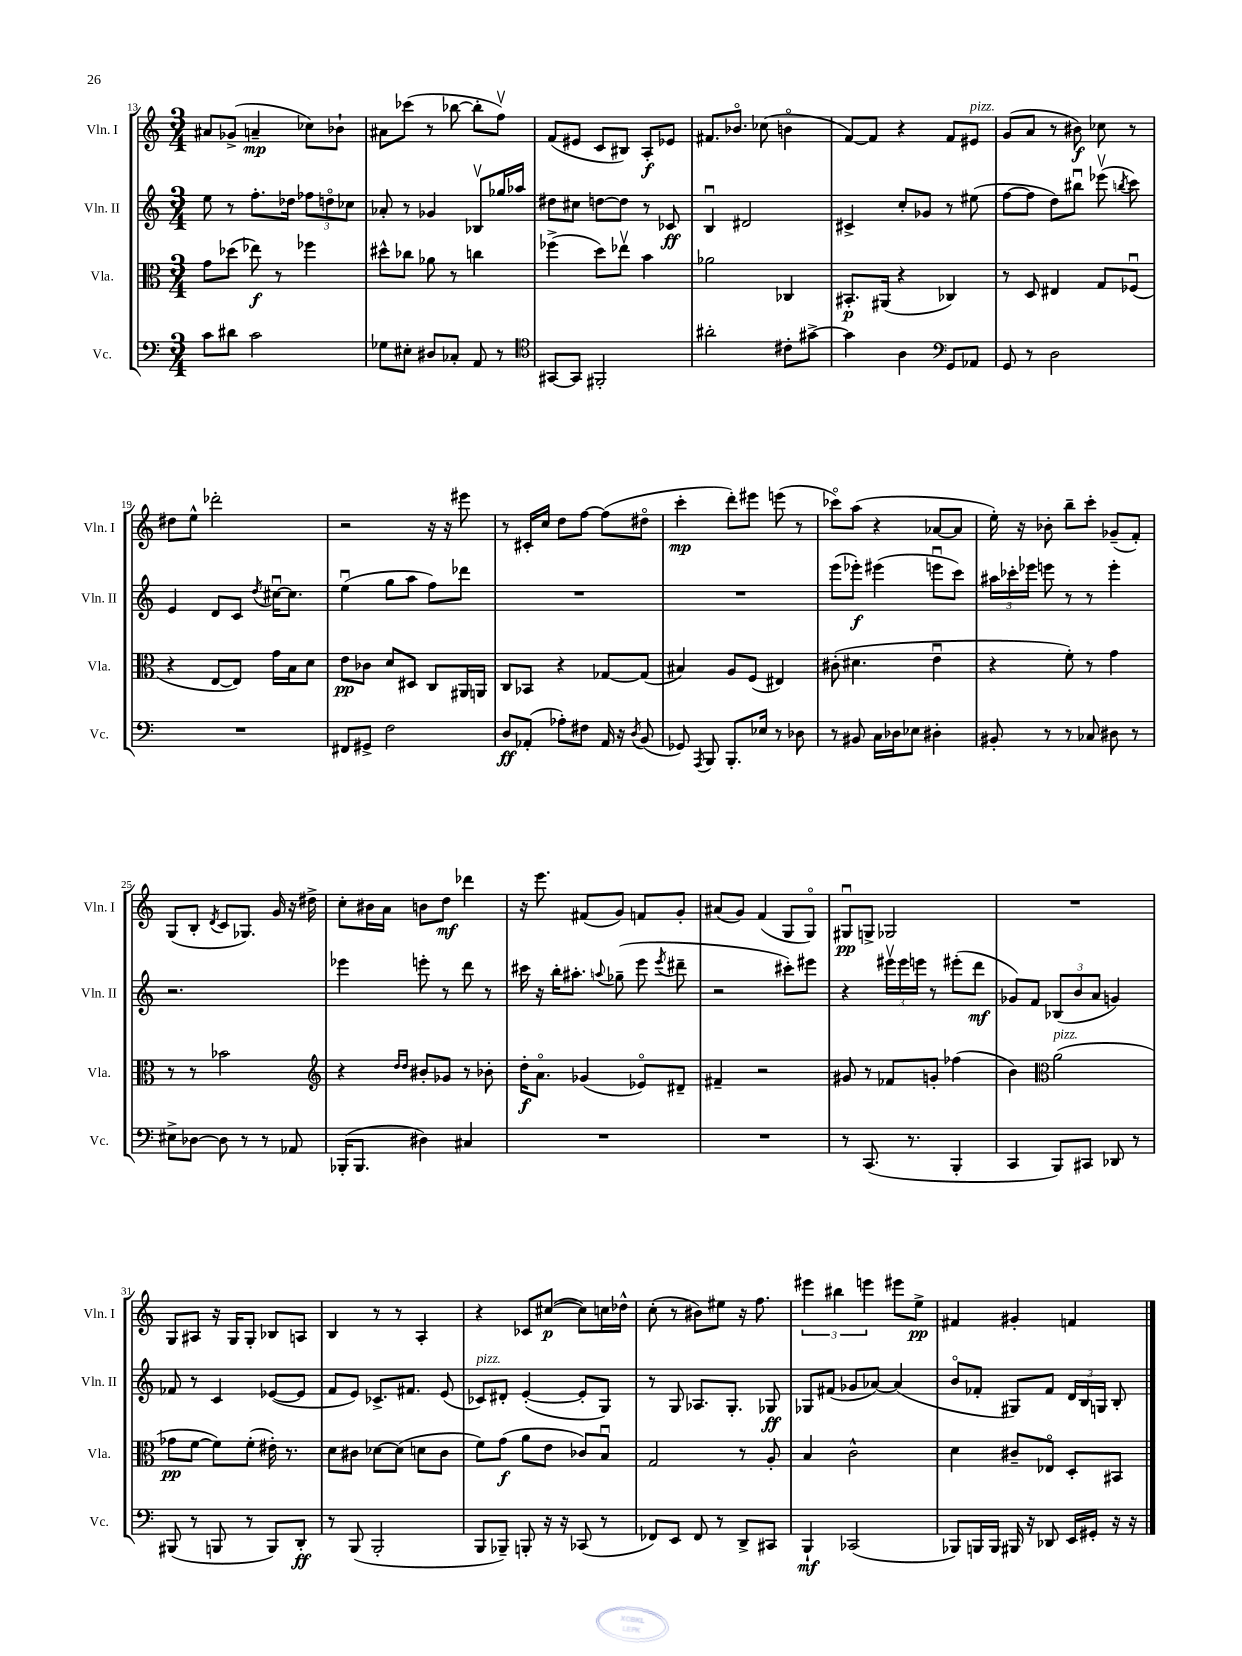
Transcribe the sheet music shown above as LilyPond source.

<<
\new StaffGroup <<
\new Staff = "s0" \with { instrumentName = "Vln. I" shortInstrumentName = "Vln. I" } {
    \clef treble \key c \major \numericTimeSignature \time 3/4
    \autoBeamOff ais'8[ ges'8]->( a'4--\mp ces''8[) bes'8]-! |
    ais'8[ ces'''8]( r8 bes''8~ bes''8[-. f''8]\upbow) |
    f'8[( eis'8] c'8[ bis8]) a8[-.\f ees'8] |
    fis'8.[ bes'8.]\flageolet ces''8( b'4\flageolet |
    f'8[~) f'8] r4 f'8[ eis'8]^\markup { \italic "pizz." } |
    g'8[( a'8] r8 bis'8\f) ces''8 r8 |
    dis''8[ e''8]-^ des'''2-. |
    r2 r16 r16 eis'''8 |
    r8 cis'16[-. c''16] d''8[ f''8]~ f''8[( dis''8]\flageolet |
    c'''4-.\mp d'''8[-.) eis'''8] e'''8( r8 |
    ces'''8[\flageolet) a''8]( r4 aes'8[~ aes'8] |
    e''16-.) r16 bes'8-. b''8[-- c'''8]-. ges'8[--( f'8]-.) |
    g8[( b8]-. \acciaccatura { d'8 } c'8[ ges8.]) g'16 r16 dis''16-> |
    c''8[-. bis'16 a'16] b'8[ d''8]\mf des'''4 |
    r16 e'''8. fis'8[( g'8]) f'8[ g'8]-. |
    ais'8[( g'8]) f'4( g8[ g8]\flageolet) |
    gis8[\downbow\pp g8]-> ges2 |
    R2. |
    g8[ ais8] r16 g16[ g8]-. bes8[ a8] |
    b4 r8 r8 a4-. |
    r4 ces'8[ cis''8]~\p( cis''8[) c''16 des''16]-^ |
    c''8-.( r8 bis'8[) eis''8] r16 f''8. |
    \tuplet 3/2 { eis'''4 bis''4 e'''4 } eis'''8[ e''8]->\pp |
    fis'4 gis'4-. f'4 \bar "|." |
}
\new Staff = "s1" \with { instrumentName = "Vln. II" shortInstrumentName = "Vln. II" } {
    \clef treble \key c \major \numericTimeSignature \time 3/4
    \autoBeamOff e''8 r8 f''8.[-. des''16] \tuplet 3/2 { fes''8[ d''8\flageolet ces''8] } |
    aes'8-. r8 ges'4 bes8[\upbow ges''16 aes''16] |
    dis''8[ cis''8] d''8[~ d''8] r8 ces'8\ff |
    b4\downbow dis'2 |
    cis'4-> c''8[-. ges'8] r8 eis''8( |
    f''8[~ f''8] d''8[) bis''8]\downbow ees'''8\upbow( \acciaccatura { b''8 } c'''8) |
    e'4 d'8[ c'8] \acciaccatura { d''8 } cis''16[~\downbow cis''8.] |
    e''4\downbow( g''8[ a''8] f''8[) des'''8] |
    R2. |
    R2. |
    e'''8[( ees'''8]-.\f) eis'''4( e'''8[\downbow c'''8]) |
    \tuplet 3/2 { ais''16[ ces'''16-. ees'''16] } e'''8 r8 r8 e'''4-. |
    r2. |
    ees'''4 e'''8-. r8 d'''8 r8 |
    cis'''16 r16 b''16[-. ais''8.]-. \appoggiatura { a''8 } ges''8--( e'''8 \acciaccatura { e'''8 } dis'''8-- |
    r2 cis'''8[-.) eis'''8] |
    r4 \tuplet 3/2 { eis'''16[\upbow eis'''16 e'''16] } r8 eis'''8[-.( d'''8]\mf |
    ges'8[) f'8] \tuplet 3/2 { bes8[( b'8 a'8] } g'4) |
    fes'8 r8 c'4 ees'8[~( ees'8] |
    f'8[ e'8]) ces'8.[-> fis'8.] e'8( |
    ces'8[^\markup { \italic "pizz." }) dis'8]-. e'4~-.( e'8[-. g8]) |
    r8 g8 aes8.[ g8.]-. ges8\ff |
    ges8[ fis'8]( ges'8[ aes'8]~) aes'4( |
    b'8[\flageolet fes'8]-. gis8[) fes'8] \tuplet 3/2 { d'16[ b16 g16] } b8-. \bar "|." |
}
\new Staff = "s2" \with { instrumentName = "Vla." shortInstrumentName = "Vla." } {
    \clef alto \key c \major \numericTimeSignature \time 3/4
    \autoBeamOff g'8[ des''8]( ees''8\f) r8 fes''4 |
    dis''8[-^ ces''8] aes'8 r8 c''4 |
    fes''4->( d''8[) ees''8]\upbow b'4 |
    aes'2 ces4 |
    bis,8.[-.\p ais,16]( r4 ces4) |
    r8 d8 eis4 g8[ fes8]\downbow( |
    r4 e8[~ e8]) g'16[ b16 d'8] |
    e'8[\pp ces'8] d'8[ dis8] c8[ ais,16 a,16] |
    c8[ bes,8] r4 ges8[~ ges8]( |
    bis4) a8[ f8]( eis4) |
    cis'8-.( dis'4. e'4\downbow |
    r4 f'8-.) r8 g'4 |
    r8 r8 bes'2 |
    \clef treble r4 \grace { d''16[ d''16] } bis'8[-. ges'8] r8 bes'8-. |
    d''16[-.\f a'8.]\flageolet ges'4( ees'8[\flageolet) dis'8]-- |
    fis'4-- r2 |
    gis'8 r8 fes'8[ g'8]-. fes''4( |
    b'4) \clef alto a'2^\markup { \italic "pizz." }( |
    ges'8[\pp f'8]~ f'8[) f'8]-.( eis'16-.) r8. |
    d'8[ cis'8] des'8[~ des'8]( d'8[ cis'8] |
    f'8[) g'8]\f( a'8[ e'8] ces'8[) b8]\downbow |
    g2 r8 a8-. |
    b4 c'2-^ |
    d'4 cis'8[-- ees8]\flageolet d8[-. bis,8] \bar "|." |
}
\new Staff = "s3" \with { instrumentName = "Vc." shortInstrumentName = "Vc." } {
    \clef bass \key c \major \numericTimeSignature \time 3/4
    \autoBeamOff c'8[ dis'8] c'2 |
    ges8[ eis8]-. dis8[ ces8]-. a,8 r8 |
    \clef tenor gis,8[~ gis,8] fis,2-. |
    ais'2-. cis'8[-. gis'8]~-> |
    gis'4 a4 \clef bass g,8[ aes,8] |
    g,8 r8 d2 |
    R2. |
    fis,8[ gis,8]-> f2 |
    d8[\ff aes,8]-.( aes8[-.) fis8] aes,16 r16 \acciaccatura { d8 } b,8( |
    ges,8) \acciaccatura { a,,8 } b,,8 b,,8.[-. ees16] r8 des8 |
    r8 bis,8 c16[ des16 ees8] dis4-. |
    bis,8-. r8 r8 ces8 dis8 r8 |
    eis8[-> des8]~ des8 r8 r8 aes,8 |
    bes,,16[-.( bes,,8.] dis4) cis4 |
    R2. |
    R2. |
    r8 c,8.( r8. b,,4-. |
    c,4 b,,8[) cis,8] des,8 r8 |
    bis,,8( r8 b,,8 r8 b,,8[) d,8]-.\ff |
    r8 b,,8( b,,2-. |
    b,,8[ bes,,8]--) b,,8-. r16 r16 ces,8( r8 |
    fes,8[) e,8] fes,8 r8 d,8[-> cis,8] |
    b,,4-!\mf ces,2( |
    bes,,8[) b,,16 b,,16] bis,,16 r16 des,8 e,16[ gis,16]-. r16 r16 \bar "|." |
}
>>
>>
\layout { \context { \Score currentBarNumber = #13 } }
